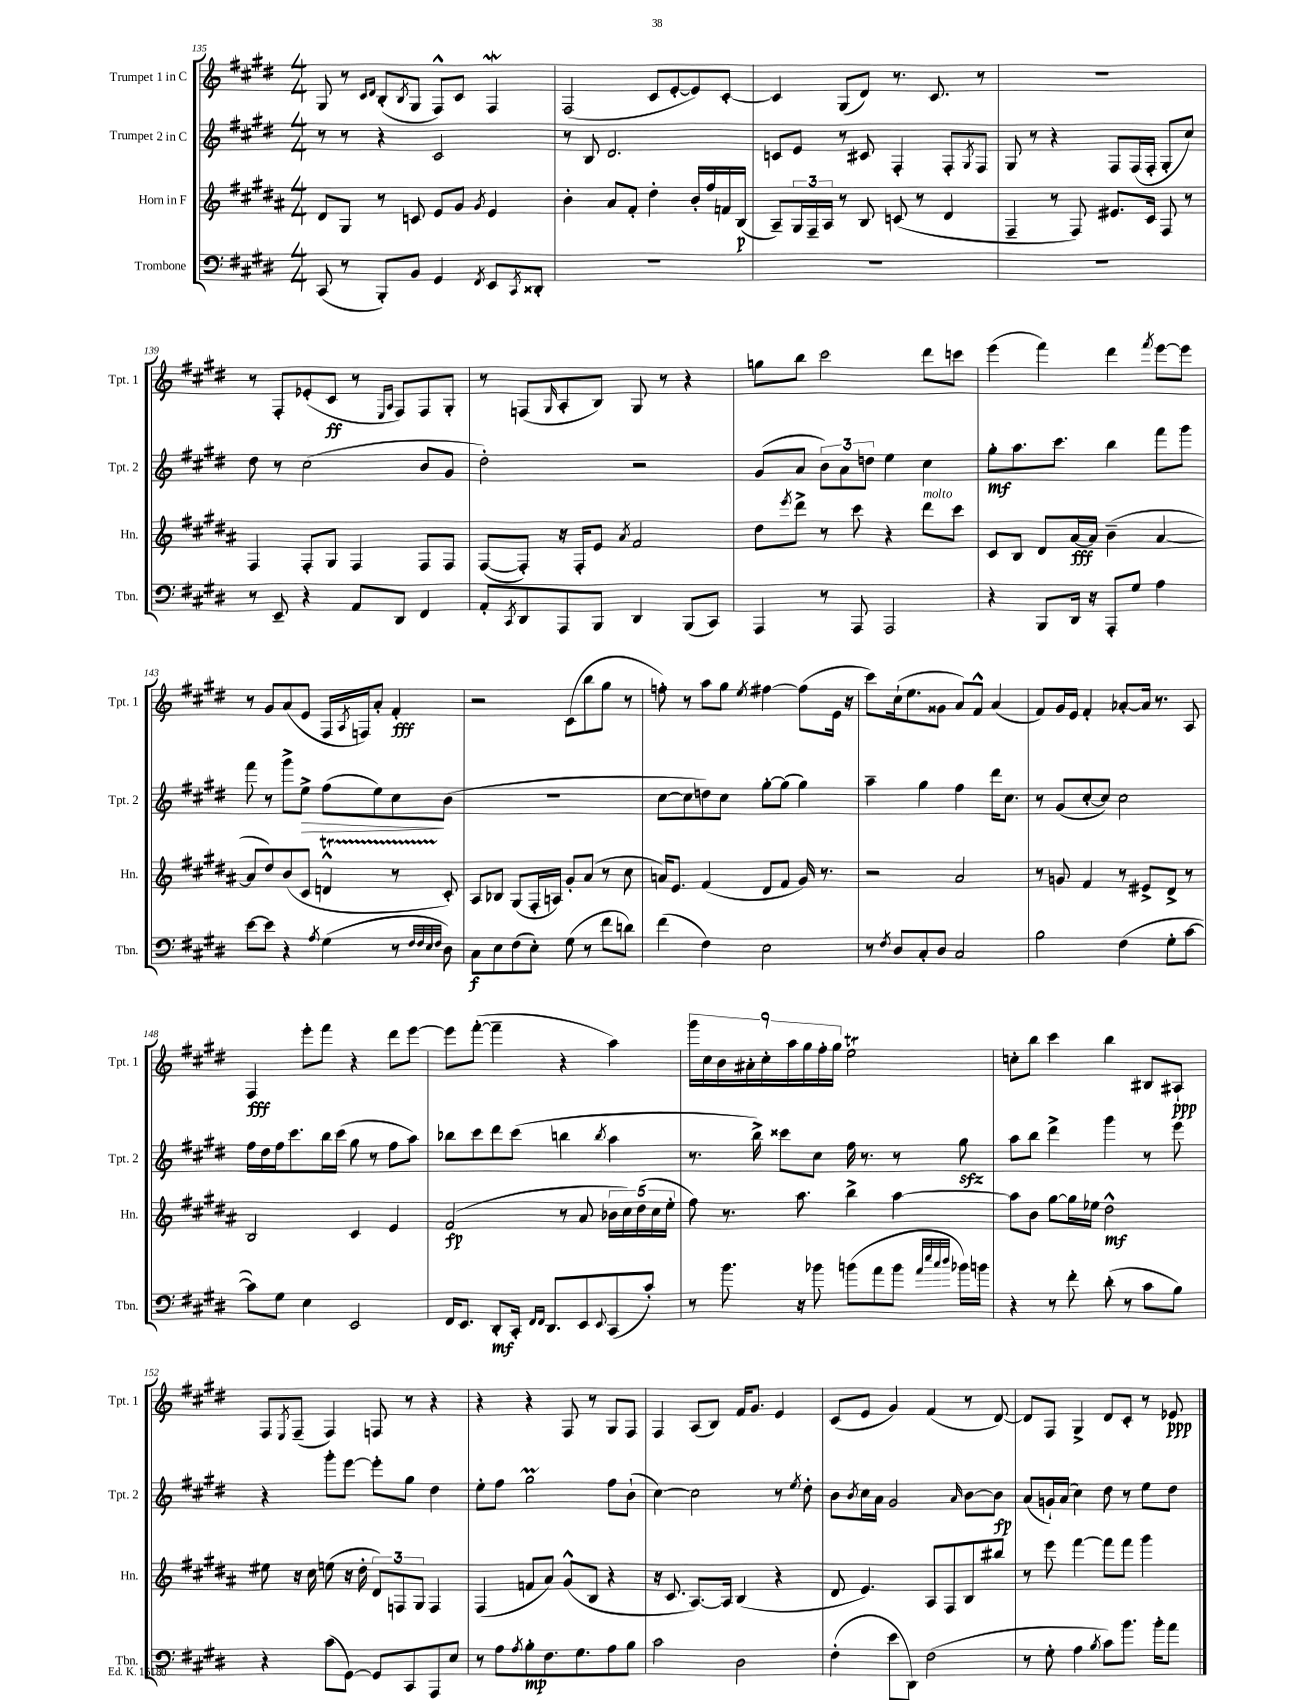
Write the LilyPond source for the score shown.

<<
\new StaffGroup <<
\new Staff = "s0" \with { instrumentName = "Trumpet 1 in C" shortInstrumentName = "Tpt. 1" } {
    \clef treble \key e \major \numericTimeSignature \time 4/4
    gis8 r8 \grace { cis'16 dis'16 } b8-.( \acciaccatura { b8 } gis8 fis8-^) cis'8 fis4\mordent |
    fis2( cis'8 e'8~-. e'8) cis'8~-. |
    cis'4 gis8( dis'8) r8. cis'8. r8 |
    R1 |
    r8 fis8-. ees'8-.( cis'8\ff r8 \grace { e16 a16 } fis8) fis8 gis8-. |
    r8 f8( \grace { gis16 } a8-. b8) gis8 r8 r4 |
    g''8 b''8 cis'''2 dis'''8 c'''8 |
    e'''4( fis'''4) dis'''4 \acciaccatura { fis'''8 } e'''8~ e'''8 |
    r8 gis'8 a'8( e'8 fis16 \acciaccatura { a8 } f16) a'8-. fis'4-.\fff |
    r2 cis'8( b''8 gis''8 r8 |
    f''8-.) r8 a''8 gis''8 \acciaccatura { e''8 } fis''4~ fis''8( e'16 r16 |
    cis'''8) cis''16-!( e''8. gisis'8 a'8) fis'8-^ a'4( |
    fis'8) gis'16 e'16 fis'4-. aes'8~-. aes'16 r8. a8 |
    fis4\fff e'''8-. fis'''8 r4 dis'''8 e'''8~ |
    e'''8 fis'''8~-.( fis'''4-- r4 a''4) |
    \tuplet 9/8 { gis'''16 cis''16 b'16 ais'16-. cis''16-. a''16 gis''16 fis''16-. gis''16 } e''2\trill |
    c''8-. b''8 cis'''4 b''4 bis8 ais8-!\ppp |
    fis8 \acciaccatura { e8 } fis8--( fis4) f8 r8 r4 |
    r4 r4 fis8 r8 gis8 fis8 |
    fis4 a8( b8) fis'16 gis'8. e'4 |
    cis'8( e'8 gis'4) fis'4( r8 dis'8~) |
    dis'8 fis8 gis4-> dis'8 cis'8-. r8 ees'8\ppp \bar "|." |
}
\new Staff = "s1" \with { instrumentName = "Trumpet 2 in C" shortInstrumentName = "Tpt. 2" } {
    \clef treble \key e \major \numericTimeSignature \time 4/4
    r8 r8 r4 cis'2 |
    r8 b8 dis'2. |
    c'8 e'8 r8 cis'8 fis4-. fis8-. \acciaccatura { gis8 } fis8 |
    gis8 r8 r4 fis8 fis16( fis16-. gis8-. cis''8) |
    dis''8 r8 cis''2( b'8 gis'8 |
    dis''2-.) r2 |
    gis'8( a'8 \tuplet 3/2 { b'8) a'8 d''8 } e''4 cis''4 |
    gis''8-.\mf a''8. cis'''8. b''4 fis'''8 gis'''8 |
    fis'''8 r8 gis'''8-> e''8->\> fis''8( e''8) cis''8\! b'8( |
    R1 |
    cis''8~ cis''8 d''8) cis''8 gis''8~-. gis''8( gis''4) |
    a''4-- gis''4 fis''4 dis'''16 cis''8. |
    r8 gis'8( cis''8~-. cis''8) cis''2 |
    fis''16 dis''16 fis''16 cis'''8. b''16 cis'''16( gis''8 r8 fis''8 a''8) |
    bes''8 cis'''8 dis'''8 cis'''8( b''4 \acciaccatura { b''8 } a''4 |
    r8. b''16->) cisis'''8 cis''8 fis''16 r8. r8 gis''8\sfz |
    a''8 b''8 dis'''4-> gis'''4 r8 e'''8 |
    r4 gis'''8-. e'''8~ e'''8-. gis''8 dis''4 |
    e''8-. fis''8 gis''2\prall fis''8 b'8-!( |
    cis''4~) cis''2 r8 \acciaccatura { e''8 } dis''8-. |
    b'8 \acciaccatura { b'8 } cis''16 a'16 gis'2 \grace { a'16 } b'8~ b'8\fp |
    a'8( g'16-!) a'16( cis''4) dis''8 r8 e''8 dis''8 \bar "|." |
}
\new Staff = "s2" \with { instrumentName = "Horn in F" shortInstrumentName = "Hn." } {
    \clef treble \key b \major \numericTimeSignature \time 4/4
    dis'8 gis8 r8 c'8 e'8 gis'8 \acciaccatura { gis'8 } e'4 |
    b'4-. ais'8 fis'8-. dis''4-. b'16-. fis''16 f'16 b16\p( |
    ais8--) \tuplet 3/2 { gis16 fis16-- ais16 } r8 b8 c'8( r8 dis'4 |
    fis4-- r8 fis8) eis'8. cis'16 fis8 r8 |
    fis4 fis8-. gis8 fis4 fis8 fis8 |
    fis8~( fis8-.) r16 fis16-. e'8 \acciaccatura { ais'8 } fis'2 |
    dis''8 \acciaccatura { e'''8 } dis'''8-> r8 cis'''8 r4 dis'''8^\markup { \italic "molto" } cis'''8 |
    cis'8 b8 dis'8 ais'16~\fff ais'16 b'4--( ais'4~ |
    ais'8 dis''8) b'8( cis'8 d'4-^\startTrillSpan r8 cis'8-.\stopTrillSpan) |
    ais8 bes8 gis8( fis16-. a16) gis'8-. ais'8( r8 cis''8 |
    a'16) e'8. fis'4( dis'8 fis'8 gis'16) r8. |
    r2 ais'2 |
    r8 g'8 fis'4 r8 eis'8-> dis'8-> r8 |
    b2 cis'4 e'4 |
    fis'2\fp( r8 ais'8 \tuplet 5/4 { bes'16 cis''16) dis''16( cis''16 e''16-. } |
    fis''8) r8. ais''8. b''4-> ais''4~ |
    ais''8 b'8 gis''8~ gis''16 ees''16 dis''2-^\mf |
    eis''8 r16 cis''16 e''8( r16 dis''16-. \tuplet 3/2 { dis'8) f8 gis8 } f4 |
    fis4( f'8 ais'8) gis'8-^( b8 r4 |
    r16 cis'8. ais8.~) ais16 b4( r4 |
    dis'8 e'4.) ais8 fis8 b8 bis''8 |
    r8 e'''8 fis'''4~ fis'''8 fis'''8 gis'''4 \bar "|." |
}
\new Staff = "s3" \with { instrumentName = "Trombone" shortInstrumentName = "Tbn." } {
    \clef bass \key e \major \numericTimeSignature \time 4/4
    cis,8( r8 b,,8-.) b,8 gis,4 \acciaccatura { fis,8 } e,8 \acciaccatura { cis,8 } disis,8-. |
    R1 |
    R1 |
    R1 |
    r8 e,8-- r4 a,8 dis,8 fis,4 |
    a,8-. \acciaccatura { cis,8 } dis,8 a,,8 b,,8 dis,4 b,,8( cis,8) |
    a,,4 r8 a,,8 a,,2 |
    r4 b,,8 dis,16 r16 a,,8-. gis8 a4 |
    e'8~ e'8 r4 \acciaccatura { a8 } gis4( r8 \grace { fis32 fis32 e32 fis32 } dis8) |
    cis8\f e8 fis8( e8-.) gis8( r8 fis'8 d'8) |
    fis'4( fis4) e2 |
    r8 \acciaccatura { fis8 } dis8 cis8-. dis8 cis2 |
    b2 fis4( gis8-. cis'8~ |
    cis'8) gis8 e4 e,2 |
    fis,16 e,8. dis,8-.\mf cis,16-. \grace { fis,16 fis,16 } dis,8. e,8 \appoggiatura { e,8 } cis,8( cis'8-.) |
    r8 b'8. r16 bes'8 b'8( a'8 b'8 \grace { a'32 e''32 cis''32 dis''32 } bes'16) b'16 |
    r4 r8 fis'8-. dis'8-.( r8 cis'8 b8) |
    r4 cis'8( gis,8~) gis,8 cis,8 a,,8 e8 |
    r8 a8 \acciaccatura { a8 } b8-.\mp fis8. gis8. a8 b8 |
    cis'2 dis2 |
    fis4-.( e'8 dis,8) fis2( |
    r8 gis8-. a4 \acciaccatura { b8 } cis'8) b'8. b'16-. a'8 \bar "|." |
}
>>
>>
\layout { \context { \Score currentBarNumber = #135 } }
